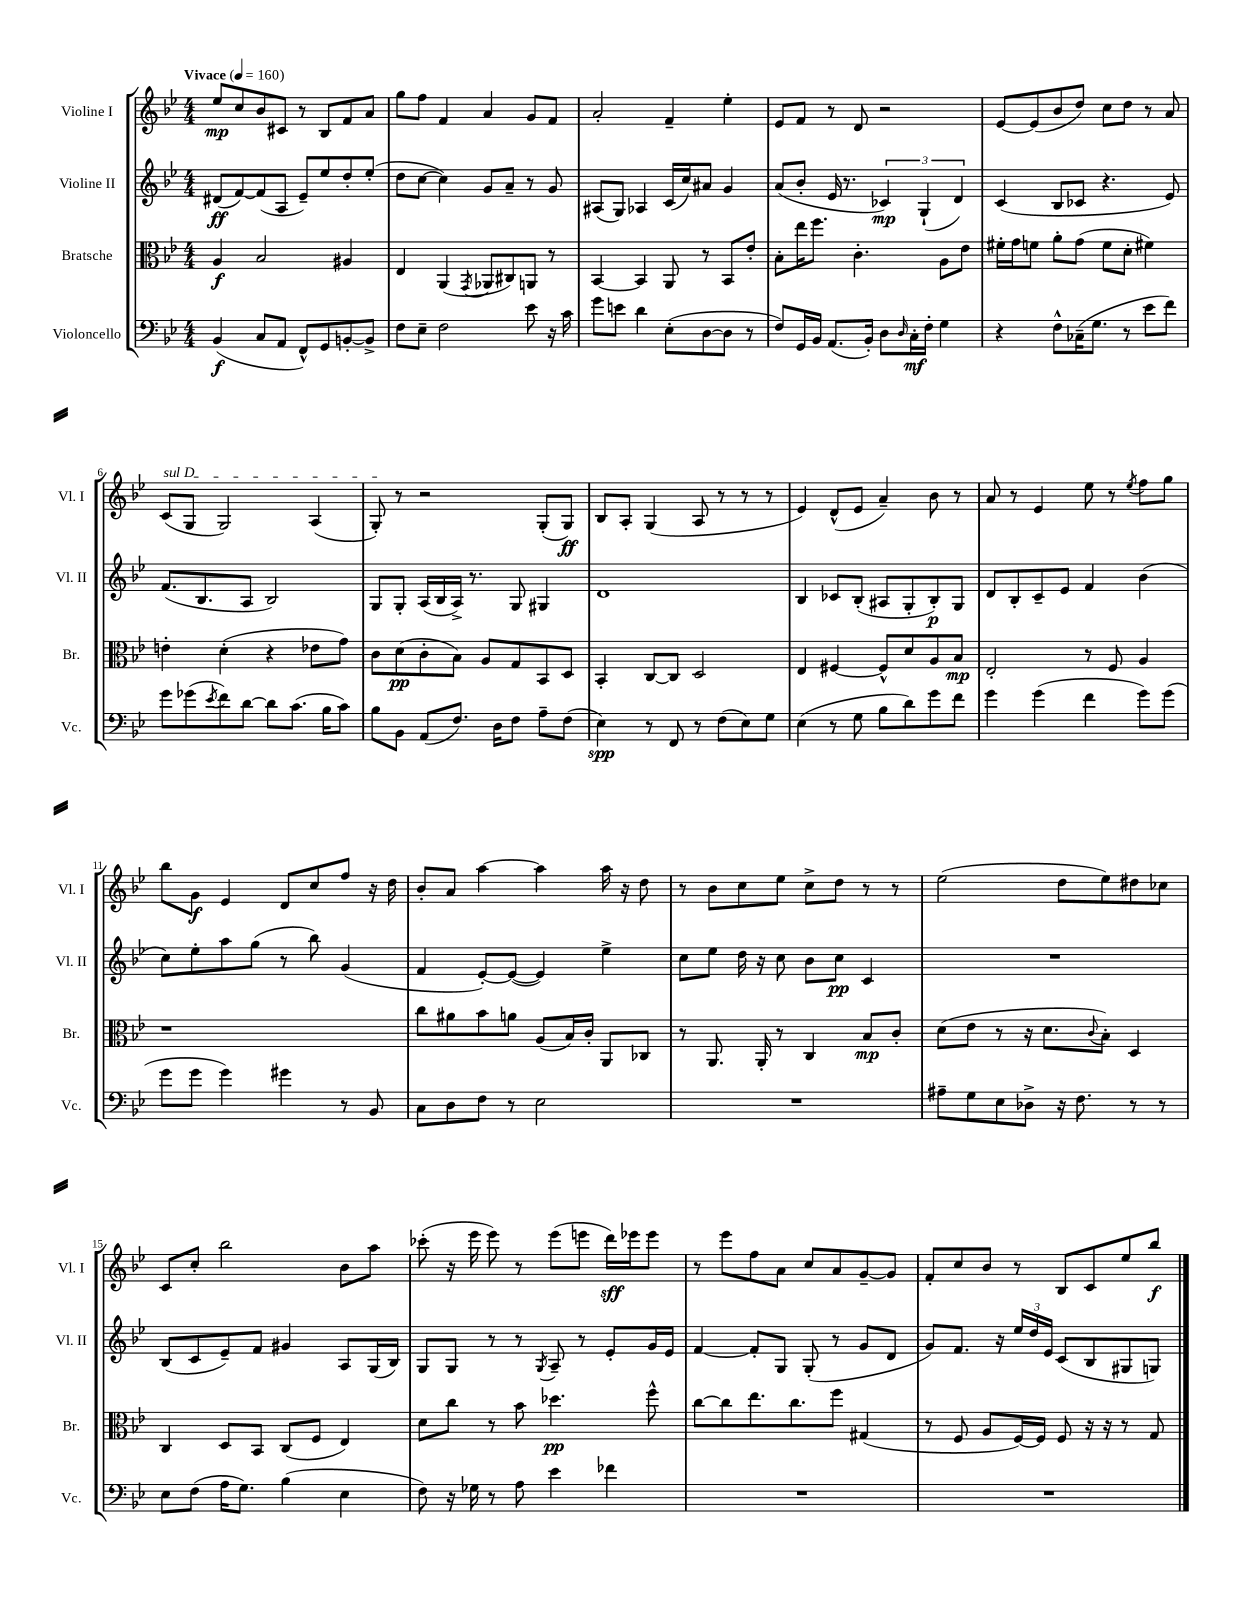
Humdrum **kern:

**kern	**dynam	**kern	**dynam	**kern	**dynam	**kern	**dynam
*part4	*part4	*part3	*part3	*part2	*part2	*part1	*part1
*staff4	*staff4	*staff3	*staff3	*staff2	*staff2	*staff1	*staff1
*I"Violoncello	*	*I"Bratsche	*	*I"Violine II	*	*I"Violine I	*
*I'Vc.	*	*I'Br.	*	*I'Vl. II	*	*I'Vl. I	*
*clefF4	*	*clefC3	*	*clefG2	*	*clefG2	*
*k[b-e-]	*	*k[b-e-]	*	*k[b-e-]	*	*k[b-e-]	*
*M4/4	*	*M4/4	*	*M4/4	*	*M4/4	*
*MM160	*	*MM160	*	*MM160	*	*MM160	*
=1	=1	=1	=1	=1	=1	=1	=1
!	!	!	!	!	!	!LO:TX:a:B:t=Vivace	!
(4BB-/	f	4A/	f	(8d#X/L	ff	8ee-/L	mp
.	.	.	.	[8f/)	.	8cc/	.
8C/L	.	2B-/	.	(8f/]	.	8b-/	.
8AA/J	.	.	.	8A/J	.	8c#X/J	.
8FF^^/L)	.	.	.	8e-~/L)	.	8r	.
8GG/	.	.	.	8ee-/	.	8B-/L	.
[8BBn'/	.	4A#X/	.	8dd'/	.	8f/	.
8BB^/J]	.	.	.	(8ee-'/J	.	8a/J	.
=2	=2	=2	=2	=2	=2	=2	=2
8F\L	.	4E-/	.	8dd\L	.	8gg\L	.
8E-~\J	.	.	.	[8cc\J	.	8ff\J	.
2F\	.	(4AA/	.	4cc\])	.	4f/	.
.	.	8qGG/	.	.	.	.	.
.	.	8AA-X/L	.	8g/L	.	4a/	.
.	.	8C#X/)	.	8a~/J	.	.	.
8e-\	.	8AAn/J	.	8r	.	8g/L	.
16r	.	8r	.	8g/	.	8f/J	.
16c\	.	.	.	.	.	.	.
=3	=3	=3	=3	=3	=3	=3	=3
8g\L	.	[4BB-/	.	(8A#X/L	.	2a'/	.
8en\J	.	.	.	8G/J)	.	.	.
4d\	.	4BB-/]	.	4A-X/	.	.	.
(8E-'\L	.	8AA/	.	(16c/LL	.	4f~/	.
.	.	.	.	16cc/J)	.	.	.
[8D\	.	8r	.	8a#X/J	.	.	.
8D\J]	.	8BB-/L	.	4g/	.	4ee-'\	.
8r	.	8e-'/J	.	.	.	.	.
=4	=4	=4	=4	=4	=4	=4	=4
8F/L)	.	8B-'\L	.	(8a/L	.	8e-/L	.
16GG/L	.	16ee-\K	.	8b-'/J	.	8f/J	.
16BB-/JJ	.	8.ff\J	.	.	.	.	.
(8.AA/L	.	.	.	16e-/	.	8r	.
.	.	.	.	8.r	.	.	.
.	.	4.c'\	.	.	.	8d/	.
16BB-'/Jk)	.	.	.	.	.	.	.
8D\L	.	.	.	6c-X/)	mp	2r	.
16qqD/	.	.	.	.	.	.	.
16C'\L	mf	.	.	.	.	.	.
.	.	.	.	(6G`/	.	.	.
16F'\JJ	.	.	.	.	.	.	.
4G\	.	8A\L	.	.	.	.	.
.	.	.	.	6d/)	.	.	.
.	.	8e-\J	.	.	.	.	.
=5	=5	=5	=5	=5	=5	=5	=5
4r	.	16f#X'\LL	.	(4c/	.	[8e-/L	.
.	.	16g\J	.	.	.	.	.
.	.	8fn\J	.	.	.	(8e-/]	.
8F^^\L	.	8a'\L	.	8B-/L	.	8b-/	.
(16C-X~\K	.	(8g\J	.	8c-X/J	.	8dd/J)	.
8.G\J	.	.	.	.	.	.	.
.	.	8f\L	.	4.r	.	8cc\L	.
8r	.	8d'\J	.	.	.	8dd\J	.
8e-\L	.	4f#X\)	.	.	.	8r	.
8f\J)	.	.	.	8e-/)	.	8a/	.
!!LO:LB:g=z
=6	=6	=6	=6	=6	=6	=6	=6
!	!	!	!	!	!	!LO:TX:a:i:t=sul D	!
8g\L	.	4en'\	.	(8.f/L	.	(8c/L	.
(8g-X\	.	.	.	.	.	8G/J	.
.	.	.	.	8.B-/	.	.	.
8qe-/	.	.	.	.	.	.	.
8f\)	.	(4d'\	.	.	.	2G/)	.
[8d\J	.	.	.	8A/J	.	.	.
8d\L]	.	4r	.	2B-/)	.	.	.
(8.c\J	.	.	.	.	.	.	.
.	.	8e-X\L	.	.	.	(4A/	.
16B-\KL	.	.	.	.	.	.	.
8c\J)	.	8g\J)	.	.	.	.	.
=7	=7	=7	=7	=7	=7	=7	=7
8B-\L	.	8c\L	.	8G/L	.	8G'/)	.
8BB-\J	.	(8d\	pp	8G'/J	.	8r	.
(8AA/L	.	8c'\	.	(16A/LL	.	2r	.
.	.	.	.	16B-/	.	.	.
8.F/J)	.	8B-\J)	.	16A^/JJ)	.	.	.
.	.	.	.	8.r	.	.	.
.	.	8A/L	.	.	.	.	.
16D\KL	.	.	.	.	.	.	.
8F\J	.	8G/	.	8G/	.	.	.
8A~\L	.	8BB-/	.	4G#X/	.	(8G'/L	.
(8F\J	.	8D/J	.	.	.	8G/J)	ff
=8	=8	=8	=8	=8	=8	=8	=8
4E-\)	spp	4BB-'/	.	1d	.	8B-/L	.
.	.	.	.	.	.	8A'/J	.
8r	.	[8C/L	.	.	.	(4G/	.
8FF/	.	8C/J]	.	.	.	.	.
8r	.	2D/	.	.	.	8A/	.
(8F\L	.	.	.	.	.	8r	.
8E-\)	.	.	.	.	.	8r	.
8G\J	.	.	.	.	.	8r	.
=9	=9	=9	=9	=9	=9	=9	=9
(4E-\	.	4E-/	.	4B-/	.	4e-/)	.
8r	.	[4F#X/	.	8c-X/L	.	(8d^^/L	.
8G\	.	.	.	(8B-'/J	.	8e-/J	.
8B-\L	.	8F#^^/L]	.	8A#X/L	.	4a~/)	.
8d\)	.	8d/	.	8G'/	.	.	.
8g\	.	8A/	.	8B-'/)	p	8b-\	.
8f\J	.	8B-/J	mp	8G/J	.	8r	.
=10	=10	=10	=10	=10	=10	=10	=10
4g\	.	2E-'/	.	8d/L	.	8a/	.
.	.	.	.	8B-'/	.	8r	.
(4g\	.	.	.	8c~/	.	4e-/	.
.	.	.	.	8e-/J	.	.	.
4f\	.	8r	.	4f/	.	8ee-\	.
.	.	8F/	.	.	.	8r	.
.	.	.	.	.	.	8qee-/	.
8g\L)	.	4A/	.	(4b-\	.	8ff\L	.
(8g\J	.	.	.	.	.	8gg\J	.
!!LO:LB:g=z
=11	=11	=11	=11	=11	=11	=11	=11
8g\L	.	1r	.	8cc\L)	.	8bb-\L	.
8g\J	.	.	.	8ee-'\	.	8g\J	f
4g\)	.	.	.	8aa\	.	4e-/	.
.	.	.	.	(8gg\J	.	.	.
4g#X\	.	.	.	8r	.	8d/L	.
.	.	.	.	8bb-\)	.	8cc/	.
8r	.	.	.	(4g/	.	8ff/J	.
8BB-/	.	.	.	.	.	16r	.
.	.	.	.	.	.	16dd\	.
=12	=12	=12	=12	=12	=12	=12	=12
8C\L	.	8cc\L	.	4f/	.	8b-'/L	.
8D\	.	8a#X\	.	.	.	8a/J	.
8F\J	.	8b-\	.	[8e-'/L)	.	[4aa\	.
8r	.	8an\J	.	(8e-/J_	.	.	.
2E-\	.	(8A/L	.	4e-/])	.	4aa\]	.
.	.	16B-/L)	.	.	.	.	.
.	.	16c'/JJ	.	.	.	.	.
.	.	8AA/L	.	4ee-^\	.	16aa\	.
.	.	.	.	.	.	16r	.
.	.	8C-X/J	.	.	.	8dd\	.
=13	=13	=13	=13	=13	=13	=13	=13
1r	.	8r	.	8cc\L	.	8r	.
.	.	8.AA/	.	8ee-\J	.	8b-\L	.
.	.	.	.	16dd\	.	8cc\	.
.	.	16AA'/	.	16r	.	.	.
.	.	8r	.	8cc\	.	8ee-\J	.
.	.	4C/	.	8b-\L	.	8cc^\L	.
.	.	.	.	8cc\J	pp	8dd\J	.
.	.	8B-/L	mp	4c/	.	8r	.
.	.	8c'/J	.	.	.	8r	.
=14	=14	=14	=14	=14	=14	=14	=14
8A#X~\L	.	(8d\L	.	1r	.	(2ee-\	.
8G\	.	8e-\J	.	.	.	.	.
8E-\	.	8r	.	.	.	.	.
8D-X^\J	.	16r	.	.	.	.	.
.	.	8.d\L	.	.	.	.	.
16r	.	.	.	.	.	8dd\L	.
8.F\	.	.	.	.	.	.	.
.	.	8qqc/	.	.	.	.	.
.	.	8B-'\J)	.	.	.	8ee-\)	.
8r	.	4D/	.	.	.	8dd#X\	.
8r	.	.	.	.	.	8cc-X\J	.
!!LO:LB:g=z
=15	=15	=15	=15	=15	=15	=15	=15
8E-\L	.	4C/	.	(8B-/L	.	8c/L	.
(8F\J	.	.	.	8c/	.	8cc'/J	.
16A\KL	.	8D/L	.	8e-~/)	.	2bb-\	.
8.G\J)	.	.	.	.	.	.	.
.	.	8BB-/J	.	8f/J	.	.	.
(4B-\	.	(8C/L	.	4g#X/	.	.	.
.	.	8F/J	.	.	.	.	.
4E-\	.	4E-/)	.	8A/L	.	8b-\L	.
.	.	.	.	(16G/L	.	8aa\J	.
.	.	.	.	16B-/JJ)	.	.	.
=16	=16	=16	=16	=16	=16	=16	=16
8F\)	.	8d\L	.	8G/L	.	(8ccc-X'\	.
16r	.	8cc\J	.	8G/J	.	16r	.
16G-X\	.	.	.	.	.	16eee-\	.
8r	.	8r	.	8r	.	8eee-\)	.
8A\	.	8b-\	.	8r	.	8r	.
.	.	.	.	8qG/	.	.	.
4e-\	.	4.dd-X\	pp	8A~/	.	(8eee-\L	.
.	.	.	.	8r	.	8eeen\J	.
4f-X\	.	.	.	8e-'/L	.	16ddd\LL)	sff
.	.	.	.	.	.	16eee-X\J	.
.	.	8ff^^\	.	16g/L	.	8eee-\J	.
.	.	.	.	16e-/JJ	.	.	.
=17	=17	=17	=17	=17	=17	=17	=17
1r	.	[8cc\L	.	[4f/	.	8r	.
.	.	8cc\]	.	.	.	8eee-\L	.
.	.	8.ee-\	.	8f'/L]	.	8ff\	.
.	.	.	.	8G/J	.	8a\J	.
.	.	8.cc\	.	.	.	.	.
.	.	.	.	(8G'/	.	8cc/L	.
.	.	8ff\J	.	8r	.	8a/	.
.	.	(4G#X/	.	8g/L	.	[8g~/	.
.	.	.	.	8d/J	.	8g/J]	.
=18	=18	=18	=18	=18	=18	=18	=18
1r	.	8r	.	8g/L)	.	8f'/L	.
.	.	8F/	.	8.f/J	.	8cc/	.
.	.	8A/L	.	.	.	8b-/J	.
.	.	.	.	16r	.	.	.
.	.	[16F/L)	.	24ee-/LL	.	8r	.
.	.	.	.	24dd/	.	.	.
.	.	16F/JJ]	.	.	.	.	.
.	.	.	.	24e-/JJ	.	.	.
.	.	8F/	.	(8c/L	.	8B-/L	.
.	.	16r	.	8B-/	.	8c/	.
.	.	16r	.	.	.	.	.
.	.	8r	.	8G#X/	.	8ee-/	.
.	.	8G/	.	8Gn/J)	.	8bb-/J	f
==	==	==	==	==	==	==	==
*-	*-	*-	*-	*-	*-	*-	*-
